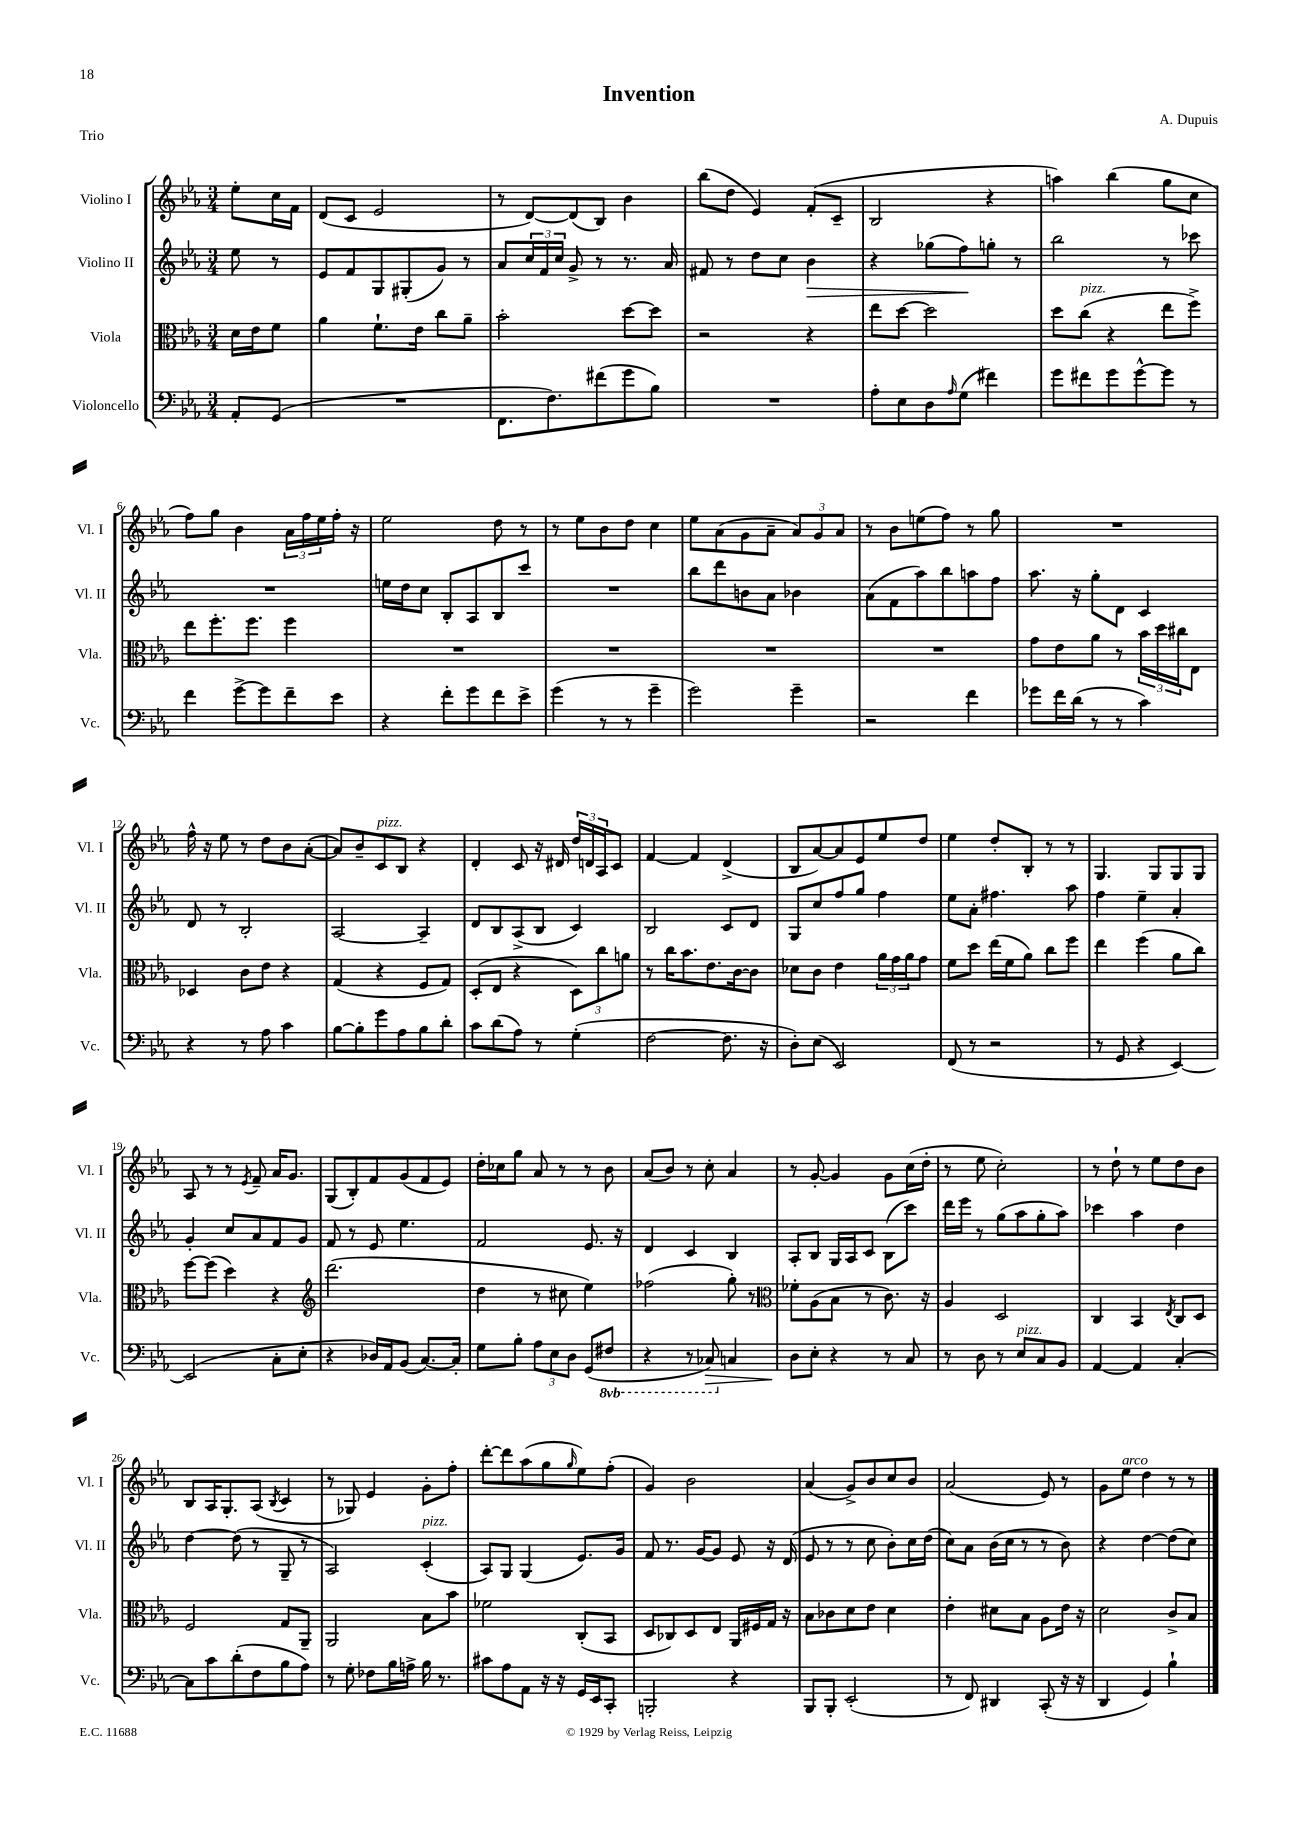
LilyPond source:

\header { title = "Invention" composer = "A. Dupuis" piece = "Trio" }
<<
\new StaffGroup <<
\new Staff = "s0" \with { instrumentName = "Violino I" shortInstrumentName = "Vl. I" } {
    \clef treble \key ees \major \numericTimeSignature \time 3/4 \partial 4
    ees''8-. c''16 f'16 |
    d'8( c'8 ees'2 |
    r8 d'8~) d'8( bes8) bes'4 |
    bes''8( d''8 ees'4) f'8-.( c'8-- |
    bes2 r4 |
    a''4) bes''4( g''8 c''8 |
    f''8) g''8 bes'4 \tuplet 3/2 { aes'16 f''16 ees''16 } f''16-. r16 |
    ees''2 d''8 r8 |
    r8 ees''8 bes'8 d''8 c''4 |
    ees''8 aes'8( g'8 aes'8-- \tuplet 3/2 { aes'8) g'8 aes'8 } |
    r8 bes'8 e''8( f''8) r8 g''8 |
    R2. |
    f''16-^ r16 ees''8 r8 d''8 bes'8 aes'8~-.( |
    aes'8) bes'8-- c'8^\markup { \italic "pizz." } bes8 r4 |
    d'4-. c'8 r16 dis'16 \tuplet 3/2 { d''16 d'16 aes16 } c'8 |
    f'4~ f'4 d'4->( |
    bes8 aes'8~) aes'8 ees'8 ees''8 d''8 |
    ees''4 d''8-. bes8-. r8 r8 |
    g4. g8 g8 g8 |
    aes8 r8 r8 \acciaccatura { ees'8 } f'8-- aes'16 g'8. |
    g8( bes8-.) f'8 g'8( f'8 ees'8) |
    d''16-. ces''16 g''8 aes'8 r8 r8 bes'8 |
    aes'8( bes'8) r8 c''8-. aes'4 |
    r8 g'8~-. g'4 g'8 c''16( d''16-. |
    r8 ees''8 c''2-.) |
    r8 d''8-! r8 ees''8 d''8 bes'8 |
    bes8 aes16 g8.-. aes8( \acciaccatura { bes8 } c'4 |
    r8 ges8) ees'4 g'8-. f''8-. |
    d'''8~-. d'''8 aes''8( g''8 \grace { g''16 } ees''8) f''8-.( |
    g'4) bes'2 |
    aes'4( g'8->) bes'8 c''8 bes'8 |
    aes'2( ees'8) r8 |
    g'8 ees''8^\markup { \italic "arco" } d''4 r8 r8 \bar "|." |
}
\new Staff = "s1" \with { instrumentName = "Violino II" shortInstrumentName = "Vl. II" } {
    \clef treble \key ees \major \numericTimeSignature \time 3/4 \partial 4
    ees''8 r8 |
    ees'8 f'8 g8 gis8-.( g'8) r8 |
    aes'8 \tuplet 3/2 { c''16 f'16 c''16 } g'8-> r8 r8. aes'16 |
    fis'8 r8 d''8 c''8 bes'4\> |
    r4 ges''8( f''8\!) g''8-. r8 |
    bes''2 r8 ces'''8 |
    R2. |
    e''16 d''16 c''8 bes8-. aes8 bes8 c'''8 |
    R2. |
    bes''8 d'''8 b'8 aes'8 bes'4 |
    aes'8( f'8 aes''8) bes''8 a''8 f''8 |
    aes''8. r16 g''8-. d'8 c'4 |
    d'8 r8 bes2-. |
    aes2~ aes4-- |
    d'8 bes8 aes8->( bes8 c'4) |
    bes2 c'8 d'8 |
    g8 c''8 f''8 g''8 f''4 |
    ees''8 aes'8-. fis''4. aes''8 |
    f''4 ees''4-- aes'4-. |
    g'4-. c''8 aes'8 f'8 g'8 |
    f'8 r8 ees'8 ees''4. |
    f'2 ees'8. r16 |
    d'4 c'4 bes4 |
    aes8-. bes8 g16 aes16 c'8 bes8( c'''8) |
    d'''16 ees'''16 r8 g''8( aes''8 g''8-. aes''8) |
    ces'''4 aes''4 d''4 |
    d''4~ d''8( r8 g8-- r8 |
    aes2) c'4-.^\markup { \italic "pizz." }( |
    aes8) g8 g4( ees'8.) g'16 |
    f'8 r8. g'16~ g'8 ees'8 r16 d'16( |
    ees'8 r8 r8 c''8 bes'8-.) c''16 d''16( |
    c''8) aes'8 bes'16( c''16 r8 r8 bes'8) |
    r4 d''4~ d''8( c''8) \bar "|." |
}
\new Staff = "s2" \with { instrumentName = "Viola" shortInstrumentName = "Vla." } {
    \clef alto \key ees \major \numericTimeSignature \time 3/4 \partial 4
    d'16 ees'16 f'8 |
    aes'4 f'8.-! ees'16 c''8 aes'8-- |
    bes'2-. d''8~ d''8 |
    r2 r4 |
    ees''8 d''8~ d''2 |
    d''8 c''8^\markup { \italic "pizz." }( r4 ees''8 f''8->) |
    ees''8 f''8.-. f''8. f''4 |
    R2. |
    R2. |
    R2. |
    R2. |
    g'8 ees'8 aes'8 r8 \tuplet 3/2 { bes'16 d''16 cis''16 } ees8 |
    des4 c'8 ees'8 r4 |
    g4( r4 f8 g8) |
    d8-.( ees8 r4 \tuplet 3/2 { d8) c''8 a'8 } |
    r8 c''16 bes'8. ees'8. c'16~ c'8 |
    des'8 c'8 ees'4 \tuplet 3/2 { aes'16 g'16 aes'16 } g'8 |
    f'8 d''8 ees''16( f'16 aes'8) c''8 f''8 |
    ees''4 f''4( aes'8 c''8) |
    f''8~ f''8( d''4) r4 |
    \clef treble d'''2.( |
    d''4 r8 cis''8 ees''4) |
    fes''2( g''8-.) r8 |
    \clef alto fes'8-. aes8( bes8 r8 c'8.) r16 |
    aes4 d2 |
    c4 bes,4 \acciaccatura { ees8 } c8 d8 |
    f2 g8 aes,8-- |
    aes,2 bes8 bes'8 |
    fes'2 c8-.( bes,8 |
    d8 ces8) d8 ees8 aes,16 fis16 g16 r16 |
    bes8 ces'8 d'8 ees'8 d'4 |
    ees'4-. dis'8 bes8 aes8 ees'16 r16 |
    d'2 c'8-> bes8 \bar "|." |
}
\new Staff = "s3" \with { instrumentName = "Violoncello" shortInstrumentName = "Vc." } {
    \clef bass \key ees \major \numericTimeSignature \time 3/4 \set Staff.ottavationMarkups = #ottavation-simple-ordinals \partial 4
    aes,8-. g,8( |
    R2. |
    f,8. f8.) fis'8( g'8 bes8) |
    R2. |
    aes8-. ees8 d8 \grace { aes16 } g8( fis'4) |
    g'8 fis'8 g'8 g'8~-^ g'8 r8 |
    f'4 g'8~-> g'8 f'8-- ees'8 |
    r4 f'8-. g'8 f'8 ees'8-> |
    g'4( r8 r8 g'4-- |
    g'2) g'4-- |
    r2 f'4 |
    ges'8 f'16 d'16( r8 r8 c'4) |
    r4 r8 aes8 c'4 |
    bes8~ bes8-. g'8 aes8 bes8 d'8-. |
    c'8 d'8( aes8) r8 g4-.( |
    f2~ f8. r16 |
    d8-.) ees8( ees,2) |
    f,8( r8 r2 |
    r8 g,8 r4 ees,4~) |
    ees,2( c8-. ees8-. |
    r4 des16) aes,16 bes,8( c8.~) c16-. |
    g8 bes8-. \tuplet 3/2 { aes8 ees8 d8 } g,8( \ottava #-1 fis,8 |
    r4 r8 ces,8\>) \ottava #0 c!4 |
    d8\! ees8-. r4 r8 c8 |
    r8 d8 r8 ees8^\markup { \italic "pizz." } c8 bes,8 |
    aes,4~ aes,4 c4~-. |
    c8 c'8 d'8-.( f8 bes8 aes8) |
    r8 g8-. fes8 bes16 a16-> bes16 r8. |
    cis'8 aes8 aes,8 r16 r16 g,16 ees,16 c,8-. |
    b,,2-. r4 |
    bes,,8 bes,,8-. ees,2-.( |
    r8 f,8) dis,4 c,8-.( r16 r16 |
    d,4 g,4) bes4-! \bar "|." |
}
>>
>>
